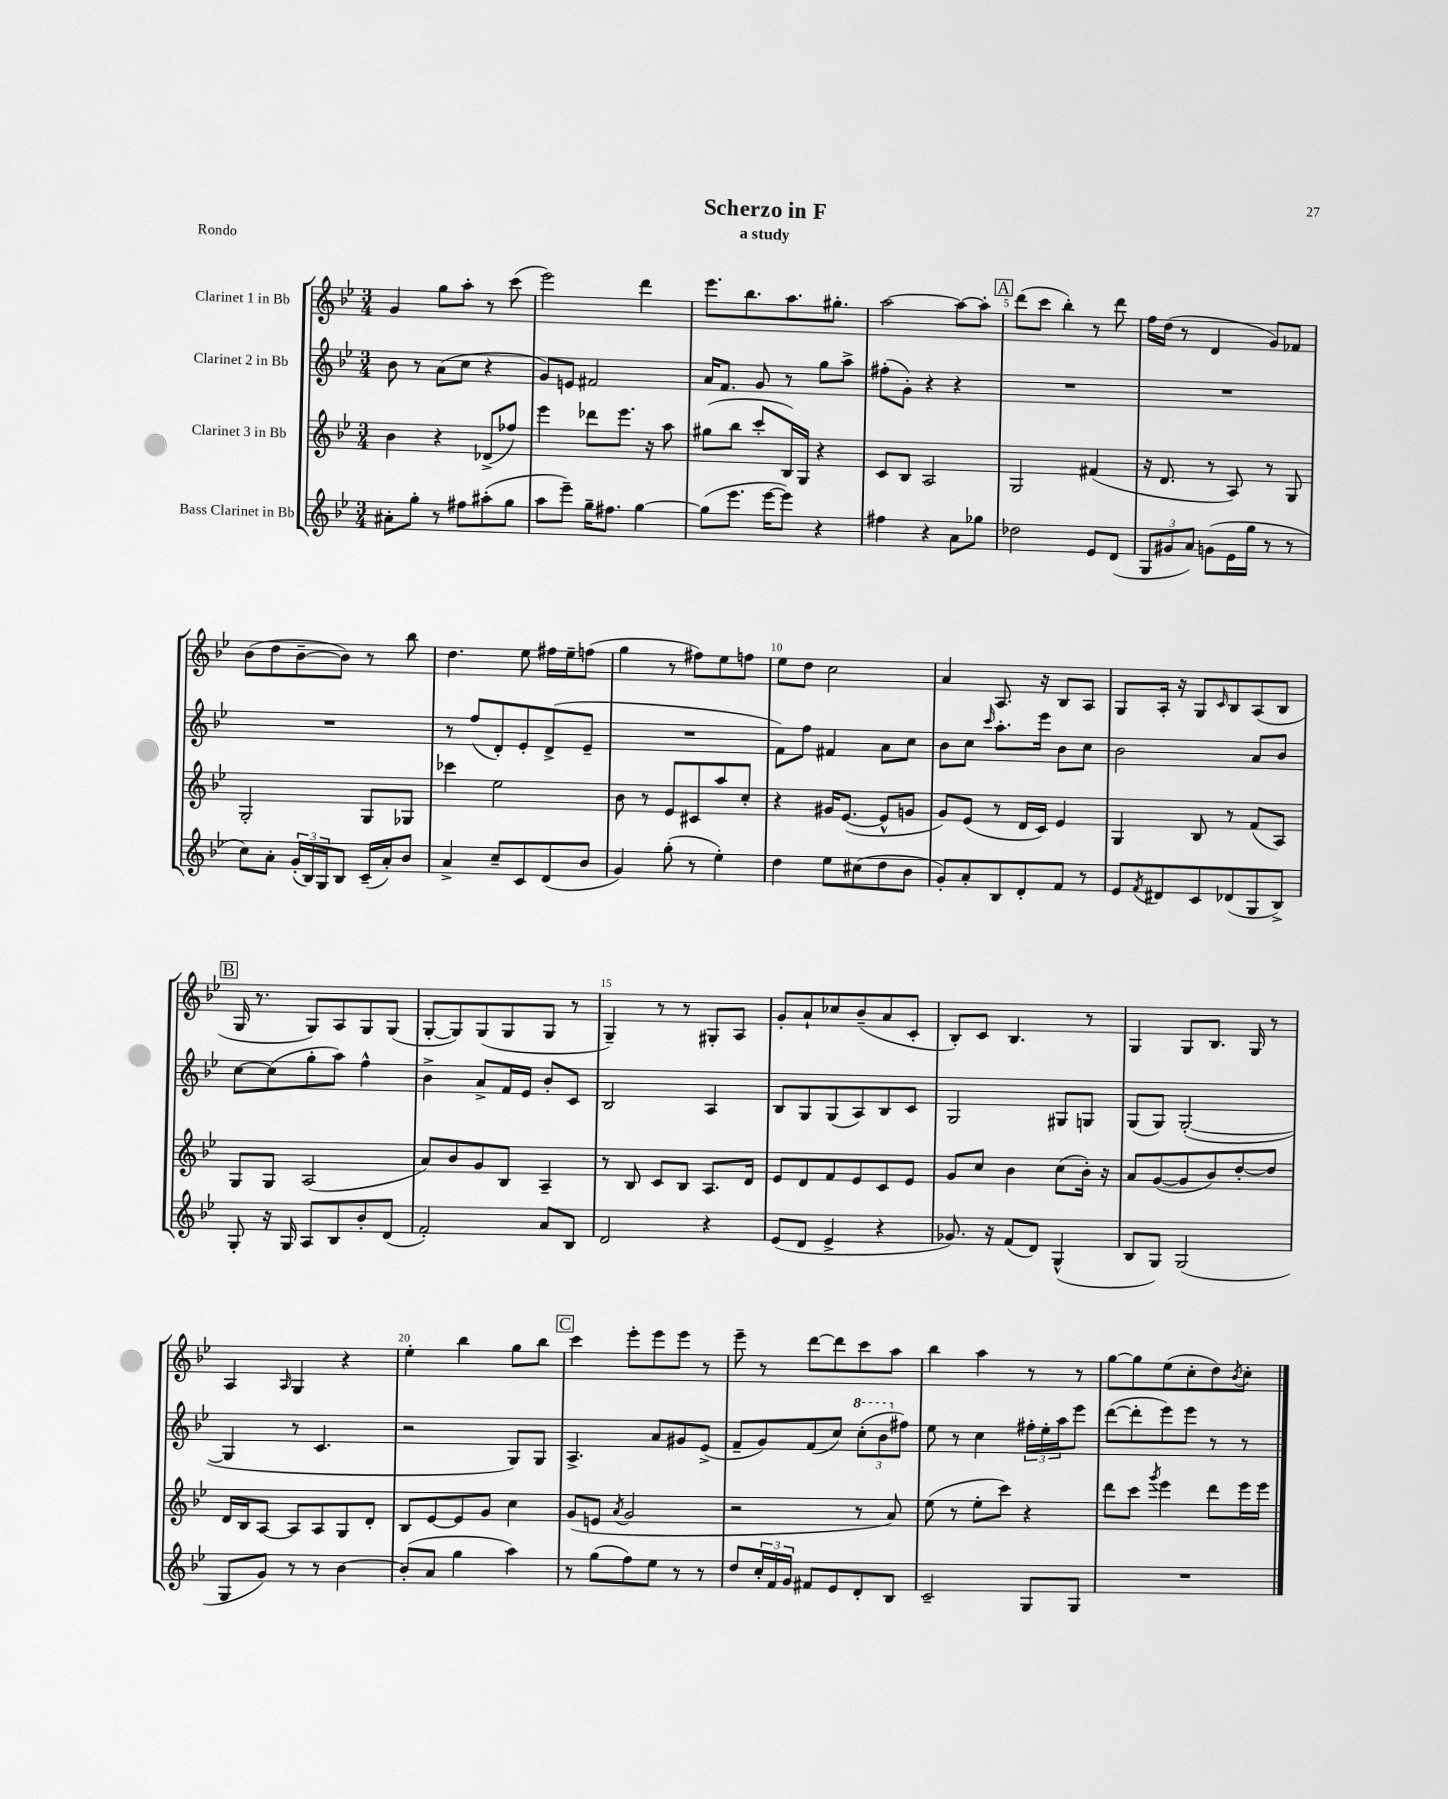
\header { title = "Scherzo in F" subtitle = "a study" piece = "Rondo" }
<<
\new StaffGroup <<
\new Staff = "s0" \with { instrumentName = "Clarinet 1 in Bb" } {
    \clef treble \key bes \major \numericTimeSignature \time 3/4
    g'4 g''8 a''8-. r8 c'''8( |
    ees'''2) d'''4 |
    ees'''8. bes''8. a''8. gis''8.-. |
    a''2~ a''8~ a''8-. |
    \mark \markup { \box "A" } d'''8( c'''8 bes''4-.) r8 d'''8 |
    f''16 d''16( r8 d'4 g'8) fes'8 |
    bes'8( d''8 bes'8~-- bes'8) r8 bes''8 |
    d''4. ees''8 fis''16 ees''16-- f''8( |
    g''4 r8 fis''8) ees''8 f''8 |
    ees''8 d''8 c''2 |
    a'4 a8. r16 bes8 a8 |
    g8 a16-. r16 g8 \grace { c'16 } bes8 a8( bes8 |
    \mark \markup { \box "B" } g16 r8. g8) a8 g8 g8( |
    g8~-. g8) g8( g8 g8 r8 |
    g4--) r8 r8 gis8-. a8 |
    g'8-. a'8-! ces''8 bes'8--( a'8 c'8-. |
    bes8-.) c'8 bes4. r8 |
    g4 g8 bes8. g16 r8 |
    a4 \grace { a16 } g4 r4 |
    ees''4-. bes''4 g''8 bes''8 |
    \mark \markup { \box "C" } c'''4 ees'''8-. ees'''8 ees'''8 r8 |
    ees'''8-- r8 d'''8~ d'''8 c'''8 a''8 |
    bes''4 a''4 r8 r8 |
    g''8~ g''8 ees''8( c''8-. d''8) \acciaccatura { bes'8 } c''8-. \bar "|." |
}
\new Staff = "s1" \with { instrumentName = "Clarinet 2 in Bb" } {
    \clef treble \key bes \major \numericTimeSignature \time 3/4
    bes'8 r8 a'8( c''8 r4 |
    g'8) e'8 fis'2 |
    a'16 f'8. g'8 r8 g''8 a''8-> |
    fis''8-.( g'8-.) r4 r4 |
    \mark \markup { \box "A" } R2. |
    R2. |
    R2. |
    r8 f''8( d'8-.) ees'8-. d'8->( ees'8-- |
    R2. |
    f'8) f''8 fis'4 a'8 c''8 |
    bes'8 c''8 \grace { c'''16 } a''8.-. ees'''16 bes'8 c''8 |
    bes'2 a'8 bes'8 |
    \mark \markup { \box "B" } c''8~ c''8( g''8-. a''8) f''4-^ |
    bes'4-> a'8-> f'16 ees'16 bes'8-. c'8 |
    bes2 a4 |
    bes8 g8 g8( a8) bes8 c'8 |
    g2 gis8 g8 |
    g8( g8) g2~-.( |
    g4 r8 c'4. |
    r2 g8) g8 |
    \mark \markup { \box "C" } a4.-> a'8 gis'8 ees'8->( |
    f'8-- g'8) f'8( c''8) \tuplet 3/2 { \ottava #1 c'''8-.( bes''8 \ottava #0 fis''8) } |
    ees''8 r8 c''4 \tuplet 3/2 { fis''16-. ees''16-. a''16 } ees'''8 |
    d'''8~( d'''8-. ees'''8) ees'''8 r8 r8 \bar "|." |
}
\new Staff = "s2" \with { instrumentName = "Clarinet 3 in Bb" } {
    \clef treble \key bes \major \numericTimeSignature \time 3/4
    bes'4 r4 des'8->( fes''8) |
    ees'''4 des'''8 ees'''8. r16 a''8 |
    gis''8( bes''8 c'''8-. bes16) g16 r4 |
    c'8 bes8 a2 |
    \mark \markup { \box "A" } g2 fis'4( |
    r16 d'8. r8 a8) r8 g8 |
    g2-. g8 ges8 |
    ces'''4 ees''2 |
    bes'8 r8 ees'8 cis'8 a''8 c''8-. |
    r4 gis'16 ees'8.~( ees'8-^ g'8 |
    g'8) ees'8( r8 d'16 c'16) ees'4 |
    g4 bes8 r8 f'8( a8) |
    \mark \markup { \box "B" } g8 g8 a2( |
    a'8) bes'8 g'8 bes8 a4-- |
    r8 bes8 c'8 bes8 a8. d'16 |
    ees'8 d'8 f'8 ees'8 c'8 ees'8 |
    g'8 c''8 bes'4 c''8( bes'16-.) r16 |
    a'8 g'8~( g'8 bes'8) d''8~-. d''8 |
    d'16 bes16 a8~ a8 a8 g8 d'8-. |
    bes8 ees'8~ ees'8 g'8 c''4 |
    \mark \markup { \box "C" } g'8( e'8 \acciaccatura { a'8 } g'2 |
    r2 r8 a'8) |
    ees''8( r8 ees''8-. c'''8) r4 |
    d'''8 c'''8 \acciaccatura { g'''8 } ees'''4 d'''8 ees'''16 ees'''16 \bar "|." |
}
\new Staff = "s3" \with { instrumentName = "Bass Clarinet in Bb" } {
    \clef treble \key bes \major \numericTimeSignature \time 3/4
    ais'8-. g''8-. r8 fis''8 ais''8-.( g''8 |
    a''8 ees'''8--) g''16-- fis''8. g''4~ |
    g''8( ees'''8. ees'''16~ ees'''8) r4 |
    fis''4 r4 a'8 ges''8 |
    \mark \markup { \box "A" } des''2 ees'8 d'8( |
    \tuplet 3/2 { g8 gis'8 a'8) } g'8( ees'16 g''16 r8 r8 |
    c''8) a'8-. \tuplet 3/2 { g'16-.( bes16) g16 } bes8 c'16--( a'16-.) bes'8 |
    a'4-> c''8-- c'8 d'8( bes'8 |
    g'4) g''8-.( r8 ees''4-.) |
    d''4 ees''8 cis''8( d''8 bes'8 |
    g'8-.) a'8-. bes8 d'8-. f'8 r8 |
    ees'8 \acciaccatura { f'8 } dis'8 c'8 des'8( g8 bes8->) |
    \mark \markup { \box "B" } g8-. r16 g16 a8 bes8 bes'8-. d'8( |
    f'2-.) a'8 bes8 |
    d'2 r4 |
    ees'8( d'8 ees'4-> r4 |
    ges'8.) r16 f'8( d'8) g4-^( |
    bes8 g8) g2( |
    g8 g'8) r8 r8 bes'4~ |
    bes'8-.( a'8 g''4 a''4) |
    \mark \markup { \box "C" } r8 g''8( f''8) ees''8 r8 r8 |
    d''8 \tuplet 3/2 { c''16-. f'16 g'16 } fis'8 ees'8 d'8-. bes8 |
    c'2-- g8 g8 |
    R2. \bar "|." |
}
>>
>>
\layout { \context { \Score \override BarNumber.break-visibility = ##(#f #t #t) barNumberVisibility = #(every-nth-bar-number-visible 5) } }
